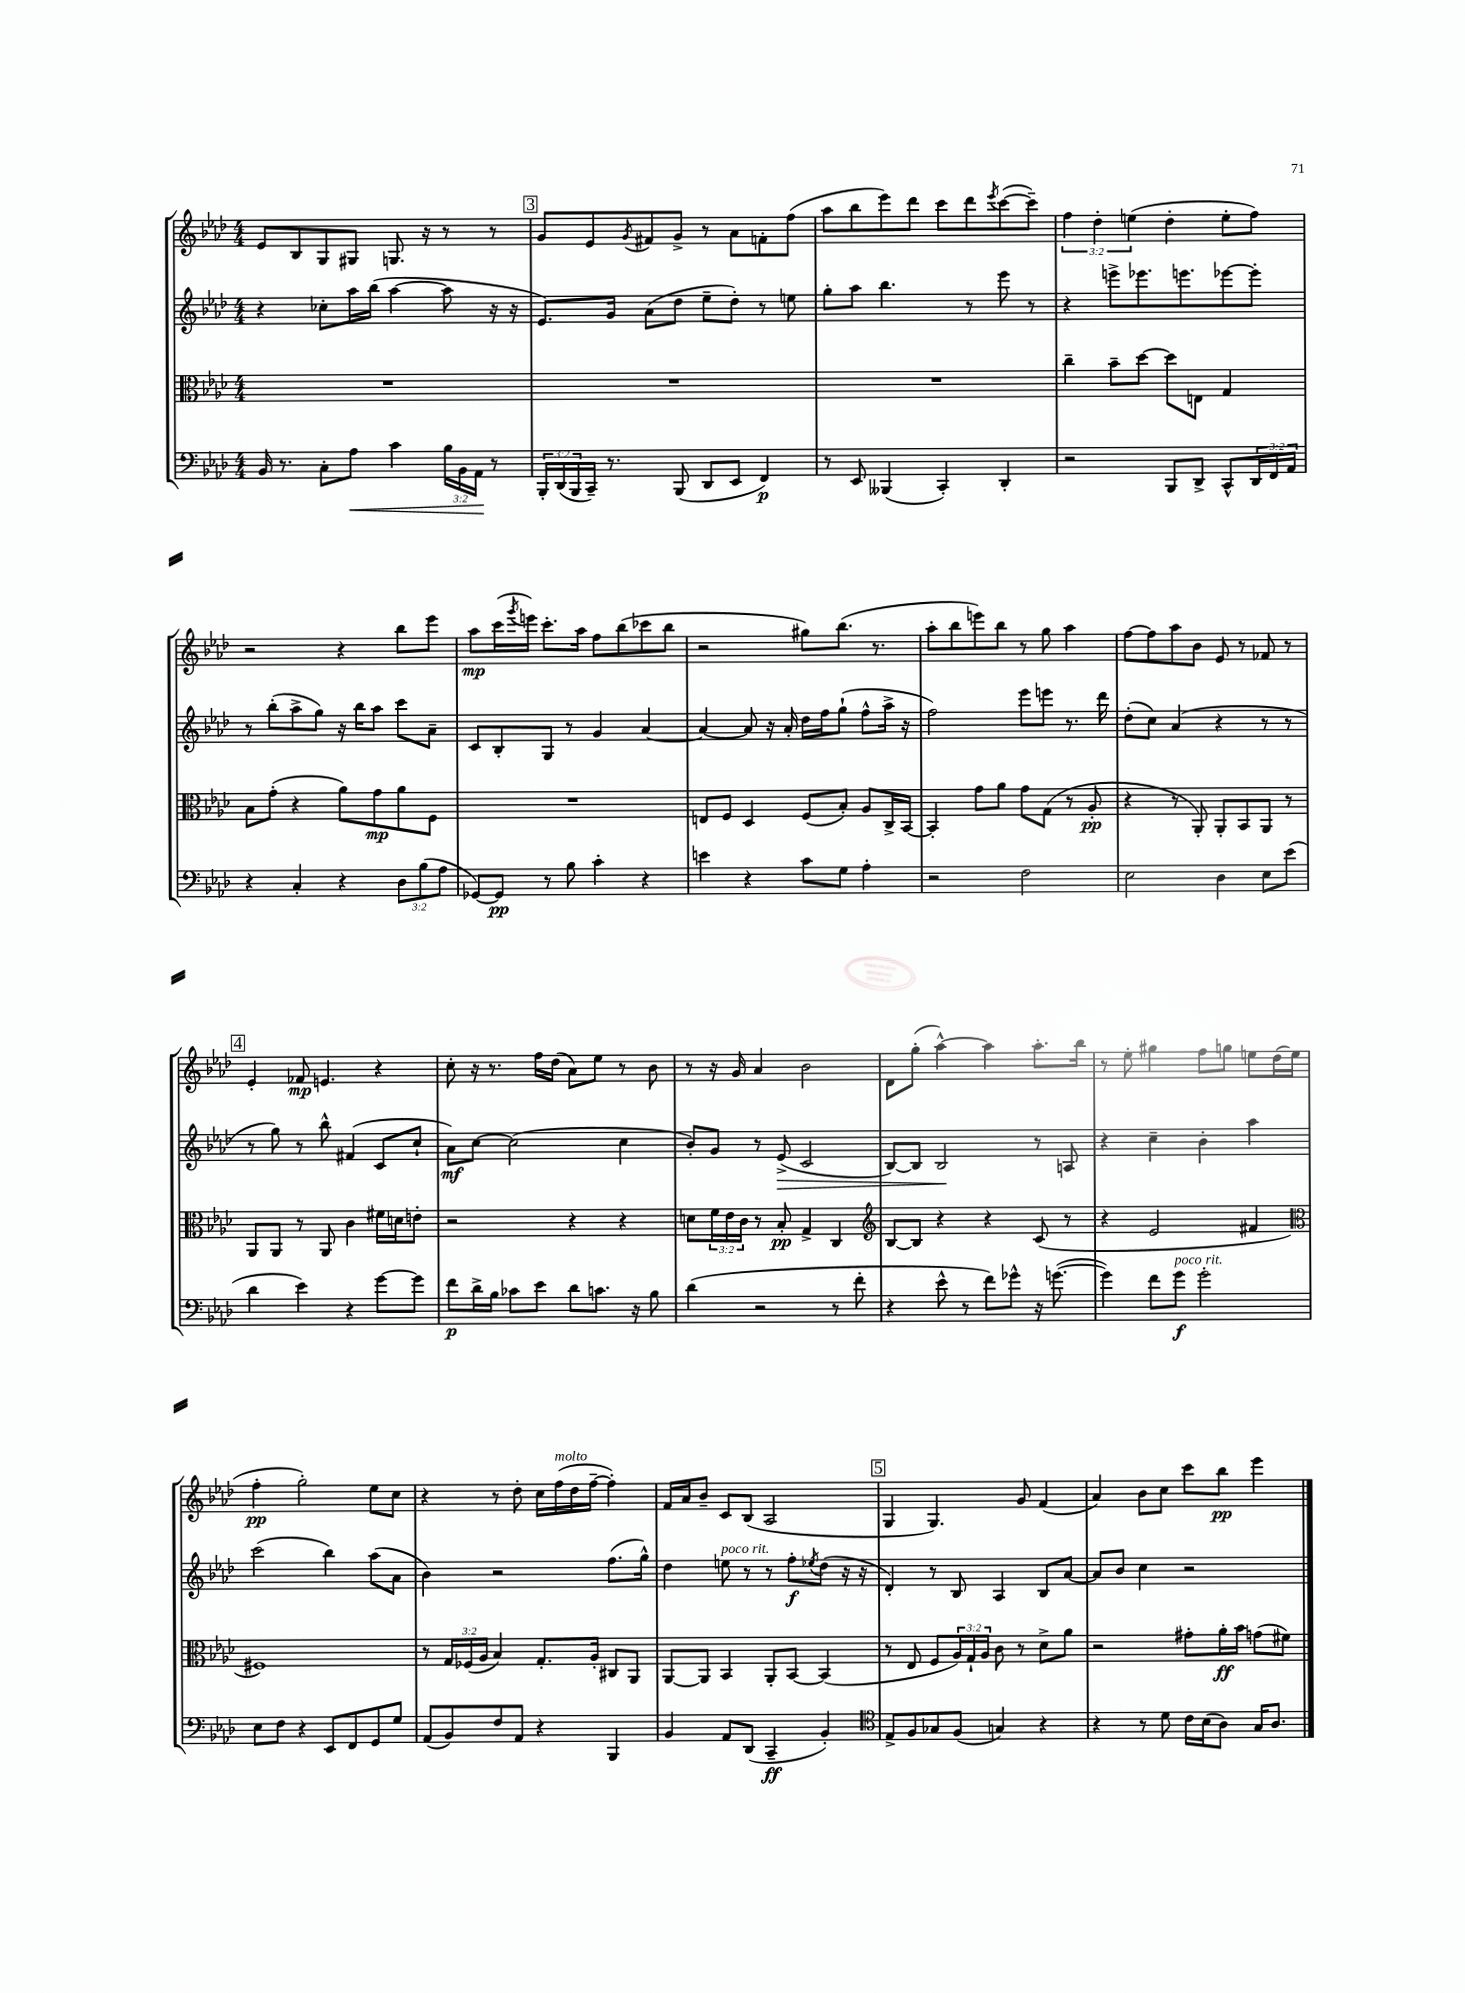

**kern	**dynam	**kern	**dynam	**kern	**dynam	**kern	**dynam
*part4	*part4	*part3	*part3	*part2	*part2	*part1	*part1
*staff4	*staff4	*staff3	*staff3	*staff2	*staff2	*staff1	*staff1
*clefF4	*	*clefC3	*	*clefG2	*	*clefG2	*
*k[b-e-a-d-]	*	*k[b-e-a-d-]	*	*k[b-e-a-d-]	*	*k[b-e-a-d-]	*
*M4/4	*	*M4/4	*	*M4/4	*	*M4/4	*
=106	=106	=106	=106	=106	=106	=106	=106
16BB-/	.	1r	.	4r	.	8e-/L	.
8.r	.	.	.	.	.	.	.
.	.	.	.	.	.	8B-/	.
8C'\L	.	.	.	8cc-X'\L	.	8G/	.
!	!LO:HP:b	!	!	!	!	!	!
8A-\J	<	.	.	16aa-\L	.	8G#X/J	.
.	.	.	.	(16bb-\JJ	.	.	.
4c\	.	.	.	[4aa-\	.	8.Gn/	.
.	.	.	.	.	.	16r	.
24B-\LL	.	.	.	8aa-\]	.	8r	.
24BB-\	.	.	.	.	.	.	.
24AA-\JJ	.	.	.	.	.	.	.
8r	[	.	.	16r	.	8r	.
.	.	.	.	16r	.	.	.
!!LO:REH:place=s1:t=3
=107	=107	=107	=107	=107	=107	=107	=107
24BBB-'/LL	.	1r	.	8.e-/L)	.	8g/L	.
(24DD-/	.	.	.	.	.	.	.
24BBB-/	.	.	.	.	.	.	.
16CC~/JJ)	.	.	.	.	.	8e-/	.
8.r	.	.	.	16g/Jk	.	.	.
.	.	.	.	.	.	8qg/	.
.	.	.	.	(8a-\L	.	8f#X/	.
(8BBB-/	.	.	.	8dd-\J	.	8g^/J	.
8DD-/L	.	.	.	8ee-~\L	.	8r	.
8EE-/J	.	.	.	8dd-'\J)	.	8a-\L	.
4FF/)	p	.	.	8r	.	8fn'\	.
.	.	.	.	8een\	.	(8ff\J	.
=108	=108	=108	=108	=108	=108	=108	=108
8r	.	1r	.	8gg'\L	.	8aa-\L	.
8EE-/	.	.	.	8aa-\J	.	8bb-\	.
(4BBB--X/	.	.	.	4.bb-\	.	8eee-\)	.
.	.	.	.	.	.	8ddd-\J	.
4CC'/)	.	.	.	.	.	8ccc\L	.
.	.	.	.	8r	.	8ddd-\	.
.	.	.	.	.	.	8qeee-/	.
4DD-'/	.	.	.	8eee-\	.	([8ccc\	.
.	.	.	.	8r	.	8ccc~\J])	.
=109	=109	=109	=109	=109	=109	=109	=109
2r	.	4cc~\	.	4r	.	6ff\	.
.	.	.	.	.	.	6dd-'\	.
.	.	8b-~\L	.	8eeen^\L	.	.	.
.	.	.	.	.	.	(6een\	.
.	.	[8dd-\J	.	8.eee-X\	.	.	.
8BBB-/L	.	8dd-\L]	.	.	.	4dd-'\	.
.	.	.	.	8.eeen\	.	.	.
8DD-^/J	.	8En\J	.	.	.	.	.
8CC^^/L	.	4G/	.	[8eee-X\	.	8ee'\L	.
24DD-/L	.	.	.	8eee-'\J]	.	8ff\J)	.
24FF/	.	.	.	.	.	.	.
24AA-/JJ	.	.	.	.	.	.	.
!!LO:LB:g=z
=110	=110	=110	=110	=110	=110	=110	=110
4r	.	8B-\L	.	8r	.	2r	.
.	.	(8g'\J	.	(8bb-'\L	.	.	.
4C'/	.	4r	.	8aa-^\	.	.	.
.	.	.	.	8gg\J)	.	.	.
4r	.	8a-\L)	.	16r	.	4r	.
.	.	.	.	16bb-\KL	.	.	.
.	.	8g\	mp	8aa-\J	.	.	.
12D-\L	.	8a-\	.	8ccc\L	.	8bb-\L	.
(12B-\	.	.	.	.	.	.	.
.	.	8F\J	.	8a-~\J	.	8eee-\J	.
12A-\J	.	.	.	.	.	.	.
=111	=111	=111	=111	=111	=111	=111	=111
[8GG-X/L)	.	1r	.	8c/L	.	8aa-\L	mp
8GG-/J]	pp	.	.	8B-'/	.	(16ccc\L	.
.	.	.	.	.	.	8qggg/	.
.	.	.	.	.	.	16eeen\JJ)	.
8r	.	.	.	8G/J	.	8.ccc'\L	.
8B-\	.	.	.	8r	.	.	.
.	.	.	.	.	.	16aa-\Jk	.
4c'\	.	.	.	4g/	.	8ff\L	.
.	.	.	.	.	.	(8bb-\	.
4r	.	.	.	[4a-/	.	8ccc-X\	.
.	.	.	.	.	.	8bb-\J	.
=112	=112	=112	=112	=112	=112	=112	=112
4en\	.	8En/L	.	4a-/_	.	2r	.
.	.	8F/J	.	.	.	.	.
4r	.	4D-/	.	8a-/]	.	.	.
.	.	.	.	16r	.	.	.
.	.	.	.	16a-'/	.	.	.
8c\L	.	(8F/L	.	16dd-\LL	.	8gg#X\L)	.
.	.	.	.	16ff\J	.	.	.
8G\J	.	8B-'/J)	.	(8gg`\J	.	(8.bb-\J	.
4A-'\	.	8A-/L	.	8ff^^\L	.	.	.
.	.	.	.	.	.	8.r	.
.	.	16C^/L	.	16aa-^\Jk	.	.	.
.	.	[16BB-/JJ	.	16r	.	.	.
=113	=113	=113	=113	=113	=113	=113	=113
2r	.	4BB-'/]	.	2ff\)	.	8aa-'\L	.
.	.	.	.	.	.	8bb-\	.
.	.	8g\L	.	.	.	8eeen\)	.
.	.	8a-\J	.	.	.	8bb-\J	.
2F\	.	8g\L	.	8eee-\L	.	8r	.
.	.	(8G\J	.	8eeen\J	.	8gg\	.
.	.	8r	.	8.r	.	4aa-\	.
.	.	8A-'/	pp	.	.	.	.
.	.	.	.	16ddd-\	.	.	.
=114	=114	=114	=114	=114	=114	=114	=114
2E-\	.	4r	.	(8dd-'\L	.	[8ff\L	.
.	.	.	.	8cc\J)	.	8ff\]	.
.	.	8r	.	(4a-/	.	8aa-\	.
.	.	8AA-'/)	.	.	.	8b-\J	.
4D-\	.	8AA-'/L	.	4r	.	8e-/	.
.	.	8BB-/	.	.	.	8r	.
8E-\L	.	8AA-/J	.	8r	.	8f-X/	.
(8e-\J	.	8r	.	8r	.	8r	.
!!LO:LB:g=z
!!LO:REH:place=s1:t=4
=115	=115	=115	=115	=115	=115	=115	=115
4d-\	.	8AA-/L	.	8r	.	4e-'/	.
.	.	8AA-/J	.	8gg\)	.	.	.
4e-\)	.	8r	.	8r	.	8f-X/	mp
.	.	8AA-/	.	8bb-^^\	.	4.en/	.
4r	.	4c\	.	(4f#X/	.	.	.
[8g\L	.	16f#X\LL	.	8c/L	.	4r	.
.	.	16dn\J	.	.	.	.	.
8g\J]	.	8en'\J	.	8cc`/J	.	.	.
=116	=116	=116	=116	=116	=116	=116	=116
8f\L	p	2r	.	8a-\L)	mf	8cc'\	.
16d-^\L	.	.	.	[8cc\J	.	16r	.
16B-\JJ	.	.	.	.	.	8.r	.
8c-X\L	.	.	.	(2cc\]	.	.	.
8e-\J	.	.	.	.	.	16ff\LL	.
.	.	.	.	.	.	(16dd-\JJ	.
8d-\L	.	4r	.	.	.	8a-\L)	.
8.cn\J	.	.	.	.	.	8ee-\J	.
.	.	4r	.	4cc\	.	8r	.
16r	.	.	.	.	.	.	.
8B-\	.	.	.	.	.	8b-\	.
=117	=117	=117	=117	=117	=117	=117	=117
(4d-\	.	8dn\L	.	8b-'/L)	.	8r	.
.	.	24f\L	.	8g/J	.	16r	.
.	.	24e-\	.	.	.	.	.
.	.	.	.	.	.	16g/	.
.	.	24c\JJ	.	.	.	.	.
2r	.	8r	.	8r	.	4a-/	.
!	!	!	!	!	!LO:HP:b	!	!
.	.	8B-'/	pp	(8e-^/	>	.	.
.	.	4G^/	.	2c/	.	2b-\	.
8r	.	4C/	.	.	.	.	.
8f'\	.	.	.	.	.	.	.
=118	=118	=118	=118	=118	=118	=118	=118
*	*	*clefG2	*	*	*	*	*
4r	.	[8B-/L	.	[8B-/L)	.	8d-\L	.
.	.	8B-/J]	.	8B-/J]	.	(8gg'\J	.
8e-^^\	.	4r	.	2B-/	.	[4aa-^^\)	.
8r	.	.	.	.	.	.	.
8f\L)	.	4r	.	.	.	4aa-\]	.
8g-X^^\J	.	.	.	.	.	.	.
16r	.	(8c/	.	8r	]	8.aa-'\L	.
([8.gn\	.	.	.	.	.	.	.
.	.	8r	.	8An/	.	.	.
.	.	.	.	.	.	16bb-\Jk	.
=119	=119	=119	=119	=119	=119	=119	=119
4g\])	.	4r	.	4r	.	8r	.
.	.	.	.	.	.	8ee-'\	.
8f\L	.	2e-/	.	4cc~\	.	4gg#X\	.
!LO:TX:a:i:t=poco rit.	!	!	!	!	!	!	!
8g\J	f	.	.	.	.	.	.
2g'\	.	.	.	4b-'\	.	8ff\L	.
.	.	.	.	.	.	8ggn\J	.
.	.	4f#X/	.	4aa-\	.	8een\L	.
.	.	.	.	.	.	(16dd-\L	.
.	.	.	.	.	.	16ee\JJ	.
!!LO:LB:g=z
=120	=120	=120	=120	=120	=120	=120	=120
*	*	*clefC3	*	*	*	*	*
8E-\L	.	1F#X)	.	(2ccc\	.	4ff'\	pp
8F\J	.	.	.	.	.	.	.
4r	.	.	.	.	.	2gg'\)	.
8EE-/L	.	.	.	4bb-\)	.	.	.
8FF/	.	.	.	.	.	.	.
8GG/	.	.	.	(8aa-\L	.	8ee-\L	.
8G/J	.	.	.	8a-\J	.	8cc\J	.
=121	=121	=121	=121	=121	=121	=121	=121
(8AA-/L	.	8r	.	4b-\)	.	4r	.
8BB-/)	.	24G/LL	.	.	.	.	.
.	.	(24F-X/	.	.	.	.	.
.	.	24A-/JJ	.	.	.	.	.
8F/	.	4B-/)	.	2r	.	8r	.
8AA-/J	.	.	.	.	.	8dd-'\	.
4r	.	8.G'/L	.	.	.	16cc\LL	.
!	!	!	!	!	!	!LO:TX:a:i:t=molto	!
.	.	.	.	.	.	(16ff\	.
.	.	.	.	.	.	16dd-\	.
.	.	16A-'/Jk	.	.	.	[16ff~\JJ	.
4BBB-/	.	8C#X/L	.	(8.ff\L	.	4ff'\])	.
.	.	8AA-/J	.	.	.	.	.
.	.	.	.	16gg^^\Jk)	.	.	.
=122	=122	=122	=122	=122	=122	=122	=122
4BB-/	.	[8AA-/L	.	4dd-\	.	16f/LL	.
.	.	.	.	.	.	16a-/J	.
.	.	8AA-/J]	.	.	.	8b-~/J	.
!	!	!	!	!LO:TX:a:i:t=poco rit.	!	!	!
8AA-/L	.	4BB-/	.	8een\	.	8c/L	.
(8DD-/J	.	.	.	8r	.	(8B-/J	.
4CC~/	ff	8AA-'/L	.	8r	.	2A-/	.
.	.	[8BB-/J	.	8ff'\L	f	.	.
.	.	.	.	8qee-X/	.	.	.
4BB-'/)	.	(4BB-/]	.	(8dd-\J	.	.	.
.	.	.	.	16r	.	.	.
.	.	.	.	16r	.	.	.
!!LO:REH:place=s1:t=5
=123	=123	=123	=123	=123	=123	=123	=123
*clefC4	*	*	*	*	*	*	*
8E-^/L	.	8r	.	4d-'/)	.	4G/	.
8F/	.	8E-/	.	.	.	.	.
8G-X/	.	8F/L	.	8r	.	4.G/)	.
(8F/J	.	24A-/L)	.	8B-/	.	.	.
.	.	24G`/	.	.	.	.	.
.	.	24A-/JJ	.	.	.	.	.
4Gn/)	.	8c\	.	4A-/	.	.	.
.	.	8r	.	.	.	8g/	.
4r	.	8d-^\L	.	8B-/L	.	(4f/	.
.	.	8a-\J	.	[8a-/J	.	.	.
=124	=124	=124	=124	=124	=124	=124	=124
4r	.	2r	.	8a-/L]	.	4a-/)	.
.	.	.	.	8b-/J	.	.	.
8r	.	.	.	4cc\	.	8b-\L	.
8d-\	.	.	.	.	.	8cc\J	.
16c\LL	.	8g#X'\L	.	2r	.	8ccc\L	.
(16B-\J	.	.	.	.	.	.	.
8A-\J)	.	16a-'\L	ff	.	.	8bb-\J	pp
.	.	16b-\JJ	.	.	.	.	.
16G/KL	.	(8gn\L	.	.	.	4eee-\	.
8.A-/J	.	.	.	.	.	.	.
.	.	8f#X\J)	.	.	.	.	.
==	==	==	==	==	==	==	==
*-	*-	*-	*-	*-	*-	*-	*-
